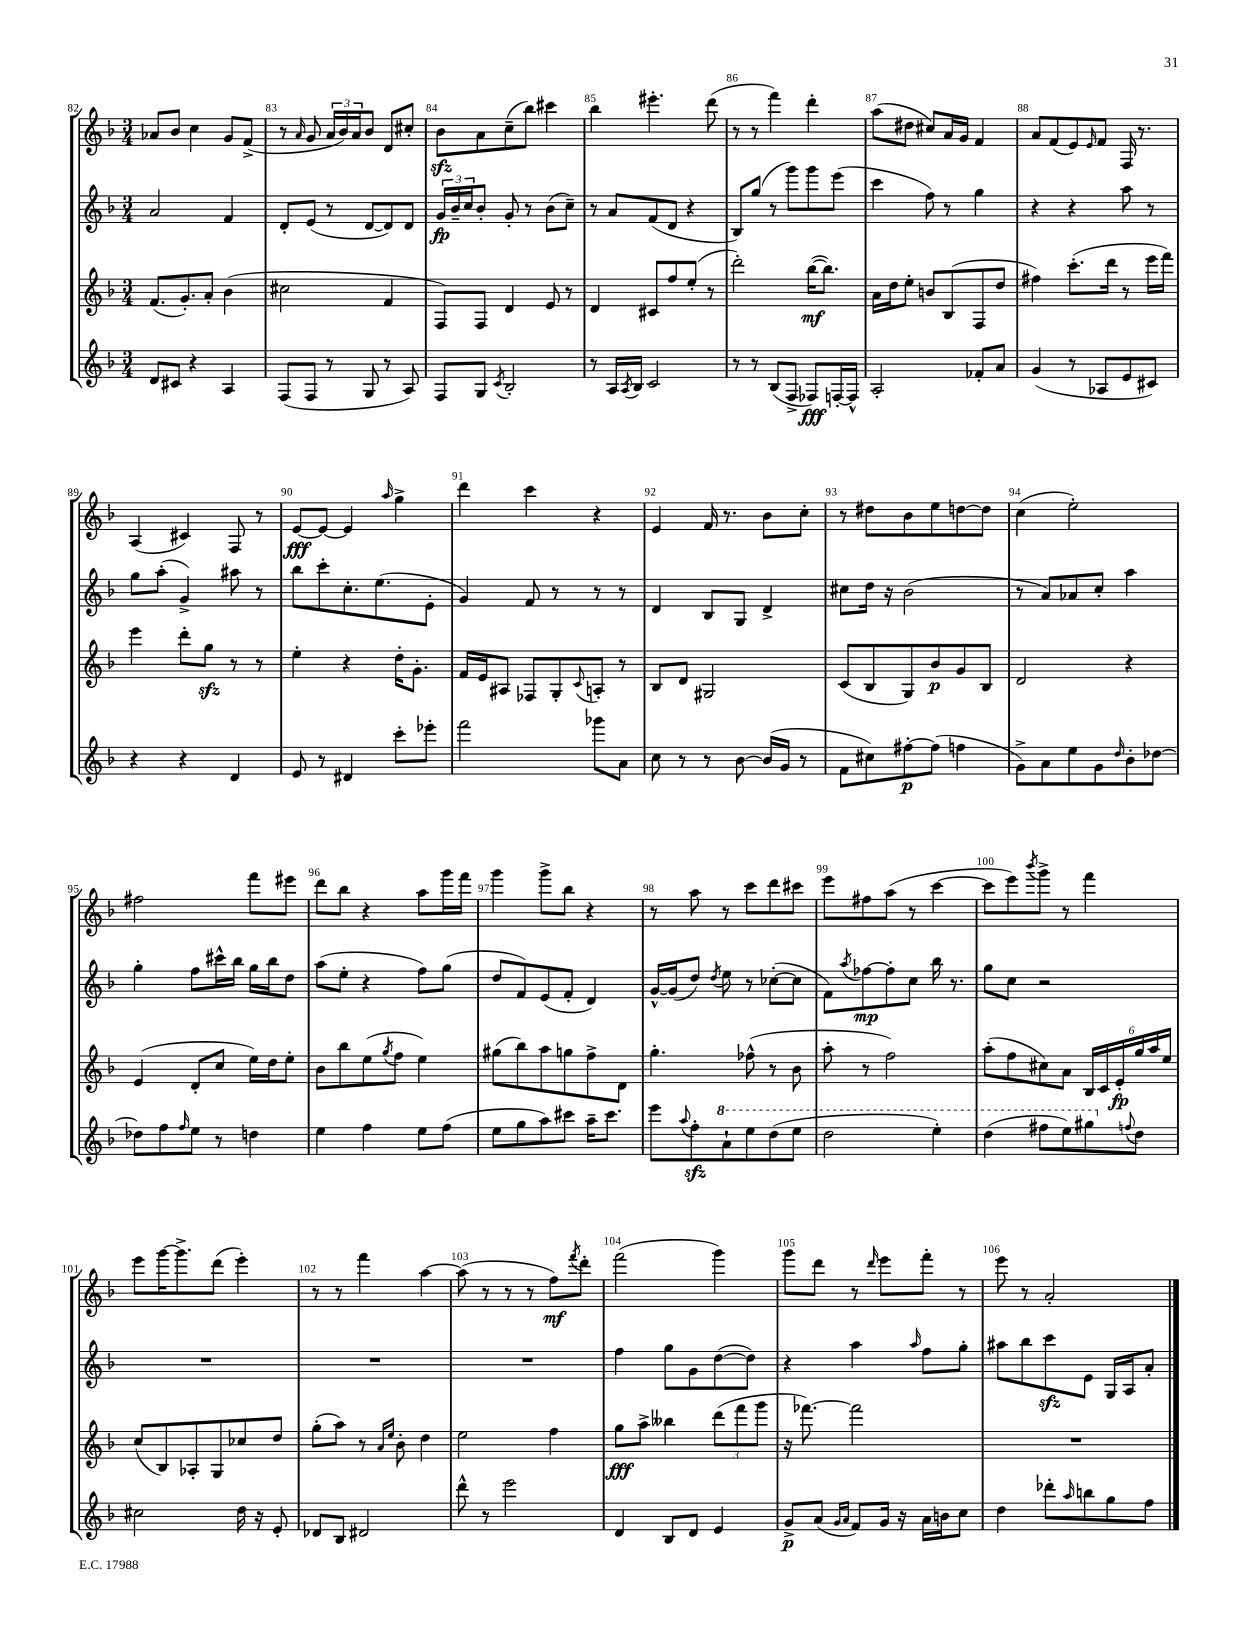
<<
\new StaffGroup <<
\new Staff = "s0" {
    \clef treble \key f \major \numericTimeSignature \time 3/4
    aes'8 bes'8 c''4 g'8 f'8->( |
    r8 \grace { a'16 } g'8 \tuplet 3/2 { a'16 bes'16) a'16 } bes'8 d'8 cis''8-. |
    bes'8\sfz a'8 c''8--( bes''8) cis'''4 |
    bes''4 eis'''4.-. d'''8( |
    r8 r8 f'''4) d'''4-. |
    a''8( dis''8 cis''8) a'16 g'16 f'4 |
    a'8 f'8( e'8) \grace { e'16 } f'8 f16 r8. |
    a4( cis'4) f8 r8 |
    e'8~\fff e'8~ e'4 \grace { a''16 } g''4-> |
    d'''4 c'''4 r4 |
    e'4 f'16 r8. bes'8 c''8-. |
    r8 dis''8 bes'8 e''8 d''8~ d''8 |
    c''4( e''2-.) |
    fis''2 f'''8 eis'''8 |
    d'''8 bes''8 r4 a''8 g'''16 f'''16 |
    g'''4 g'''8-> bes''8 r4 |
    r8 a''8 r8 c'''8 d'''8 cis'''8 |
    e'''8 fis''8 a''8( r8 c'''4~ |
    c'''8 e'''8) \acciaccatura { bes'''8 } g'''8-> r8 f'''4 |
    e'''8 g'''16~ g'''8.-> d'''8( e'''4-.) |
    r8 r8 f'''4 a''4~ |
    a''8( r8 r8 r8 f''8\mf) \acciaccatura { f'''8 } d'''8-. |
    f'''2( g'''4) |
    g'''8 d'''8 r8 \grace { d'''16 } e'''8 f'''8-. r8 |
    e'''8 r8 a'2-. \bar "|." |
}
\new Staff = "s1" {
    \clef treble \key f \major \numericTimeSignature \time 3/4
    a'2 f'4 |
    d'8-. e'8( r8 d'8~ d'8) d'8 |
    \tuplet 3/2 { g'16\fp bes'16-- c''16 } bes'8-. g'8-. r8 bes'8( c''8--) |
    r8 a'8 f'8( d'8 r4 |
    bes8) g''8( r8 g'''8) g'''8 e'''8( |
    c'''4 f''8) r8 g''4 |
    r4 r4 a''8 r8 |
    g''8 a''8-.( g'4->) ais''8 r8 |
    bes''8 c'''8-. c''8.-. e''8.( e'8-. |
    g'4) f'8 r8 r8 r8 |
    d'4 bes8 g8 d'4-> |
    cis''8 d''16 r16 bes'2( |
    r8 a'8) aes'8 c''8-. a''4 |
    g''4-. f''8 cis'''16-^ bes''16 g''16 bes''16 d''8 |
    a''8( e''8-. r4 f''8) g''8( |
    d''8 f'8) e'8( f'8-. d'4) |
    g'16~-^ g'16( d''8) \acciaccatura { d''8 } e''8 r8 ces''8~-.( ces''8 |
    f'8) \acciaccatura { a''8 } fes''8~\mp fes''8-. c''8 bes''16 r8. |
    g''8 c''8 r2 |
    R2. |
    R2. |
    R2. |
    f''4 g''8 g'8 d''8~( d''8) |
    r4 a''4 \grace { a''16 } f''8 g''8-. |
    ais''8 bes''8 c'''8\sfz e'8 g16 a16 a'8-. \bar "|." |
}
\new Staff = "s2" {
    \clef treble \key f \major \numericTimeSignature \time 3/4
    f'8.( g'8.-.) a'8-. bes'4( |
    cis''2 f'4 |
    f8) f8 d'4 e'8 r8 |
    d'4 cis'8 f''8 e''8-.( r8 |
    d'''2-.) bes''16~\mf( bes''8.) |
    a'16 d''16 e''8-. b'8 bes8( f8 d''8 |
    fis''4) c'''8.-.( d'''16 r8 e'''16 f'''16) |
    e'''4 d'''8-. g''8\sfz r8 r8 |
    e''4-. r4 d''16-. g'8.-. |
    f'16 e'16 ais8 fes8 g8-. \appoggiatura { c'8 } a8-. r8 |
    bes8 d'8 gis2 |
    c'8( bes8 g8) bes'8\p g'8 bes8 |
    d'2 r4 |
    e'4( d'8-. c''8 e''16) d''16 e''8-. |
    bes'8 bes''8 e''8( \acciaccatura { g''8 } f''8 e''4) |
    gis''8( bes''8) a''8 g''8 f''8-> d'8 |
    g''4.-. fes''8-^( r8 bes'8 |
    a''8-. r8 f''2) |
    a''8-.( f''8 cis''8) a'8 \tuplet 6/4 { bes16 c'16 e'16-.\fp g''16 a''16 e''16 } |
    c''8( bes8) aes8-. g8 ces''8 d''8 |
    g''8-.( a''8) r8 \grace { a'16 e''16 } bes'8-. d''4 |
    e''2 f''4 |
    g''8\fff a''8-> beses''4 \tuplet 3/2 { d'''8( f'''8 g'''8 } |
    r16 fes'''8.~) fes'''2 |
    R2. \bar "|." |
}
\new Staff = "s3" {
    \clef treble \key f \major \numericTimeSignature \time 3/4
    d'8 cis'8 r4 a4 |
    f8( f8 r8 g8 r8 a8) |
    f8 g8 \acciaccatura { c'8 } bes2-. |
    r8 a16 \acciaccatura { a8 } bes16 c'2 |
    r8 r8 bes8( f8-> fes8\fff) f16~-. f16-^ |
    a2-. fes'8-. a'8 |
    g'4( r8 aes8 e'8 cis'8) |
    r4 r4 d'4 |
    e'8 r8 dis'4 c'''8-. ees'''8-. |
    f'''2 ges'''8 a'8 |
    c''8 r8 r8 bes'8~ bes'16( g'16 r8 |
    f'8 cis''8) fis''8~-.\p fis''8( f''4 |
    g'8->) a'8 e''8 g'8 \grace { d''16 } bes'8-. des''8~ |
    des''8 f''8 \grace { f''16 } e''8 r8 d''4 |
    e''4 f''4 e''8 f''8( |
    e''8 g''8 a''8) cis'''8 a''16-- cis'''8. |
    e'''8 \appoggiatura { a''8 } f''8-.\sfz \ottava #1 a''8-! e'''8 d'''8( e'''8 |
    d'''2 e'''4-.) |
    d'''4( fis'''8 e'''8) gis'''8 \ottava #0 \appoggiatura { f''!8 } d''8 |
    cis''2 d''16 r16 e'8-. |
    des'8 bes8 dis'2 |
    d'''8-^ r8 e'''2 |
    d'4 bes8 d'8 e'4 |
    g'8->\p a'8( \grace { g'16 a'16 } f'8) g'16 r16 a'16 b'16 c''8 |
    d''4 des'''8-. \grace { a''16 } b''8 g''8 f''8 \bar "|." |
}
>>
>>
\layout { \context { \Score currentBarNumber = #82 \override BarNumber.break-visibility = ##(#f #t #t) barNumberVisibility = #all-bar-numbers-visible } }
